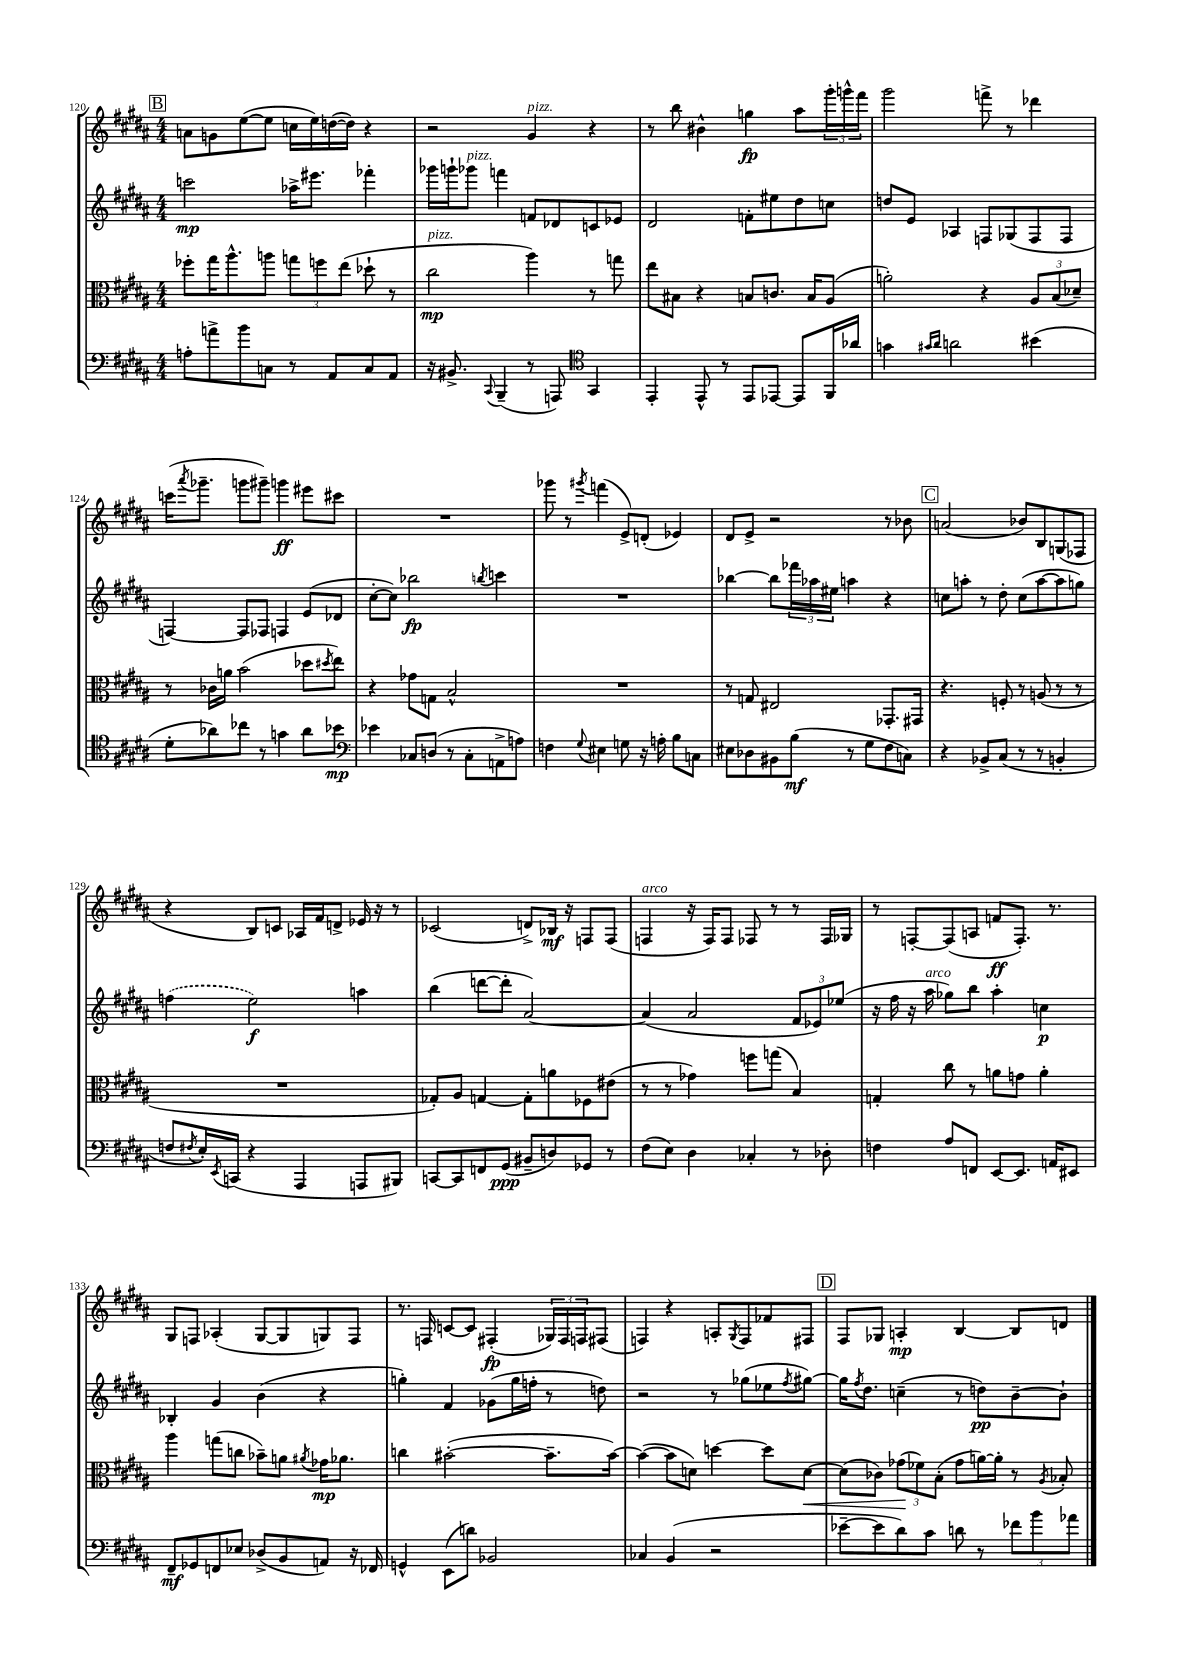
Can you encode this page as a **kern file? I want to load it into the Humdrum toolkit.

**kern	**kern	**kern	**kern
*staff4	*staff3	*staff2	*staff1
*clefF4	*clefC3	*clefG2	*clefG2
*k[f#c#g#d#a#]	*k[f#c#g#d#a#]	*k[f#c#g#d#a#]	*k[f#c#g#d#a#]
*M4/4	*M4/4	*M4/4	*M4/4
8A'\L	8ff-'\L	2ccc\	8a\L
8a^\	16gg#\K	.	8g\
.	8.aa#^^\	.	.
8b\	.	.	([8ee\
8C\J	8aa\J	.	8ee\]J
8r	12gg\L	16aa-^\LK	16cc\LL
.	.	8.eee#\J	16ee\)
.	12ff\	.	.
8AA#/L	.	.	([16dd\
.	(12ee\J	.	.
.	.	.	16dd\]JJ)
8C/	8dd-`\	4fff-'\	4r
8AA#/J	8r	.	.
=	=	=	=
16r	2cc#\	16ggg-\LL	2r
8.BB#^/	.	16ggg`\J	.
.	.	8ggg-\J	.
8qqCC#/	.	.	.
(4BBB~/	.	4fff\	.
8r	4aa#\)	8f/L	4g#/
8AAA/)	.	8d-/	.
*clefC4	*	*	*
4GG#/	8r	8c/	4r
.	8gg\	8e-/J	.
=	=	=	=
4EE'/	8ee\L	2d#/	8r
.	8B#\J	.	8bb\
8EE^^/	4r	.	4b#^^\
8r	.	.	.
8EE/L	8B/L	8f'\L	4gg\
[8EE-/J	8.c/J	8ee#\	.
8EE-/]L	.	8dd#\	8aa#\L
.	16B/LK	.	.
16FF#/L	(8A#/J	8cc\J	24ggg#'\L
.	.	.	24ggg^^\
16a-/JJ	.	.	.
.	.	.	24fff#\JJ
=	=	=	=
4g\	2a'\)	8dd/L	2ggg#\
.	.	8e/J	.
16qqg#/LL	.	.	.
16qqa#/JJ	.	.	.
2a\	.	4A-/	.
.	4r	8F/L	8fff^\
.	.	(8G-/	8r
(4b#\	12A#/L	8F/	4ddd-\
.	(12B/	.	.
.	.	8F/J	.
.	12d-~/J)	.	.
=	=	=	=
8d#'\L	8r	[4F/)	(16ccc\LK
.	.	.	8qaaa#/
.	.	.	8.ggg-~\J
8a-\)	16c-\LL	.	.
.	16a\JJ	.	.
8cc-\J	(2b\	8F/]L	8ggg\L
8r	.	8F-/J	8ggg#~\J)
4g\	.	4F/	4ggg\
8a-\L	8dd-\L	(8e/L	8eee#\L
.	8qdd#/	.	.
8b-\J	8ee\J)	8d-/J	8ccc#\J
=	=	=	=
*clefF4	*	*	*
4e-\	4r	[8cc#'\L	1r
.	.	8cc#\]J)	.
8C-/L	8g-\L	2bb-\	.
(8D/J	8G\J	.	.
8r	2B^^/	.	.
8C-'\L	.	.	.
.	.	8qbb/	.
8AA^\	.	4ccc\	.
8A\J)	.	.	.
=	=	=	=
4F\	1r	1r	8ggg-\
.	.	.	8r
8qqG#/	.	.	8qggg#/
4E#\	.	.	(4fff\
8G\	.	.	8e^/L)
16r	.	.	(8d'/J
16A'\	.	.	.
8B\L	.	.	4e-/)
8C\J	.	.	.
=	=	=	=
8E#\L	8r	[4bb-\	8d#/L
8D-\	8G/	.	8e^/J
8BB#\	2E#/	8bb-\]L	2r
(8B\J	.	24fff-\L	.
.	.	24aa-\	.
.	.	24ee#\JJ	.
8r	.	4aa\	.
8G#\L	.	.	.
8F#\	8.GG-'/L	4r	8r
8C\J)	.	.	8b-\
.	16GG#/Jk	.	.
=	=	=	=
4r	4.r	8cc\L	(2a/
.	.	8aa'\J	.
8BB-^/L	.	8r	.
(8C#/J	8F'/	8dd#'\	.
8r	8r	(8cc\L	8b-/L)
8r	(8A/	[8aa\	8B/
4BB'/	8r	8aa\]	(8G/
.	8r	8gg\J)	8F-/J
=	=	=	=
8F/L	1r	(4ff\	4r
8qF#/	.	.	.
16E'/L)	.	.	.
8qEE/	.	.	.
(16CC/JJ	.	.	.
4r	.	2ee\)	8B/L)
.	.	.	8c/J
4AAA#/	.	.	16A-/LL
.	.	.	16f#/J
.	.	.	8d^/J
8AAA/L	.	4aa\	16e-/
.	.	.	16r
8BBB#/J)	.	.	8r
=	=	=	=
[8CC/L	8G-'/L)	(4bb\	(2c-/
8CC/]	8A#/J	.	.
8FF/	[4G/	[8ddd\L	.
(8GG#/J	.	8ddd'\]J	.
8BB#~/L	8G'\]L	[2a#/)	8d^/L)
8D/)	8a\	.	16B-/Jk
.	.	.	16r
8GG-/J	8F-\	.	8F/L
8r	(8e#\J	.	(8F/J
=	=	=	=
(8F#\L	8r	(4a#/]	4F/
8E\J)	8r	.	.
4D#\	4g-\)	2a#/	16r
.	.	.	16F/LK)
.	.	.	8F/J
4C-'/	8ff\L	.	8F-/
.	(8gg\J	.	8r
8r	4B/)	12f#/L	8r
.	.	12e-/)	.
8D-'\	.	.	16F-/LL
.	.	(12ee-/J	.
.	.	.	16G-/JJ
=	=	=	=
4F\	4G'/	16r	8r
.	.	16ff#\	.
.	.	16r	[8F'/L
.	.	16aa#\	.
8A#/L	8cc#\	8gg-\L)	(8F/]
8FF/J	8r	8bb\J	8A/J
[8EE/L	8a\L	4aa#'\	8f/L
8.EE/]J	8g\J	.	8.F'/J)
.	4a'\	4cc\	.
16AA/LK	.	.	8.r
8EE#/J	.	.	.
=	=	=	=
8FF#~/L	4aa#\	4B-'/	8G#/L
8GG-/	.	.	8F/J
8FF/	(8gg\L	4g#/	(4A-'/
8E-/J	8cc\J	.	.
(8D-^/L	8b-~\L)	(4b\	[8G#/L
8BB/	8a\J	.	8G#/]
.	8qa#/	.	.
8AA/J)	16g-\LK	4r	8G/)
.	8.a-\J	.	.
16r	.	.	8F/J
16FF-/	.	.	.
=	=	=	=
4GG^^/	4cc\	4gg'\)	8.r
.	.	.	16F/
(8EE\L	([2b#'\	4f#/	[8c/L
8d\J)	.	.	8c/]J
2BB-/	.	(8g-\L	(4F#'/
.	.	16gg\L	.
.	.	16ff'\JJ	.
.	8.b#~\]L	8r	24G-/LL)
.	.	.	24F#/
.	.	.	24F/J
.	.	8dd\)	(8F#/J
.	[16b#\Jk)	.	.
=	=	=	=
4C-/	(4b#\_	2r	4F/)
(4BB/	8b#\]L	.	4r
.	8d\J)	.	.
2r	[4dd\	8r	8A'/L
.	.	.	8qG#/
.	.	(8gg-\L	8F/
.	8dd\]L	8ee-\	8f-/
.	.	8qff#/	.
.	[8d\J	[8gg#\J)	8F#/J
=	=	=	=
[8e-~\L	(8d\]L	16gg#\]LK	8F#/L
.	.	8qff#/	.
.	.	8.dd#\J	.
8e-\]	8c-\J)	.	8G-/J
8d#\)	(12g-\L	(4cc~\	4A'/
.	12f-\)	.	.
8c#\J	.	.	.
.	(12B'\J	.	.
8d\	8g-\L	8r	[4B/
8r	[16a\L)	8dd\L)	.
.	16a'\]JJ	.	.
12f-\L	8r	[8b~\	8B/]L
12b\	.	.	.
.	8qA#/	.	.
.	8B-'/	8b`\]J	8d/J
12a-\J	.	.	.
==	==	==	==
*-	*-	*-	*-
